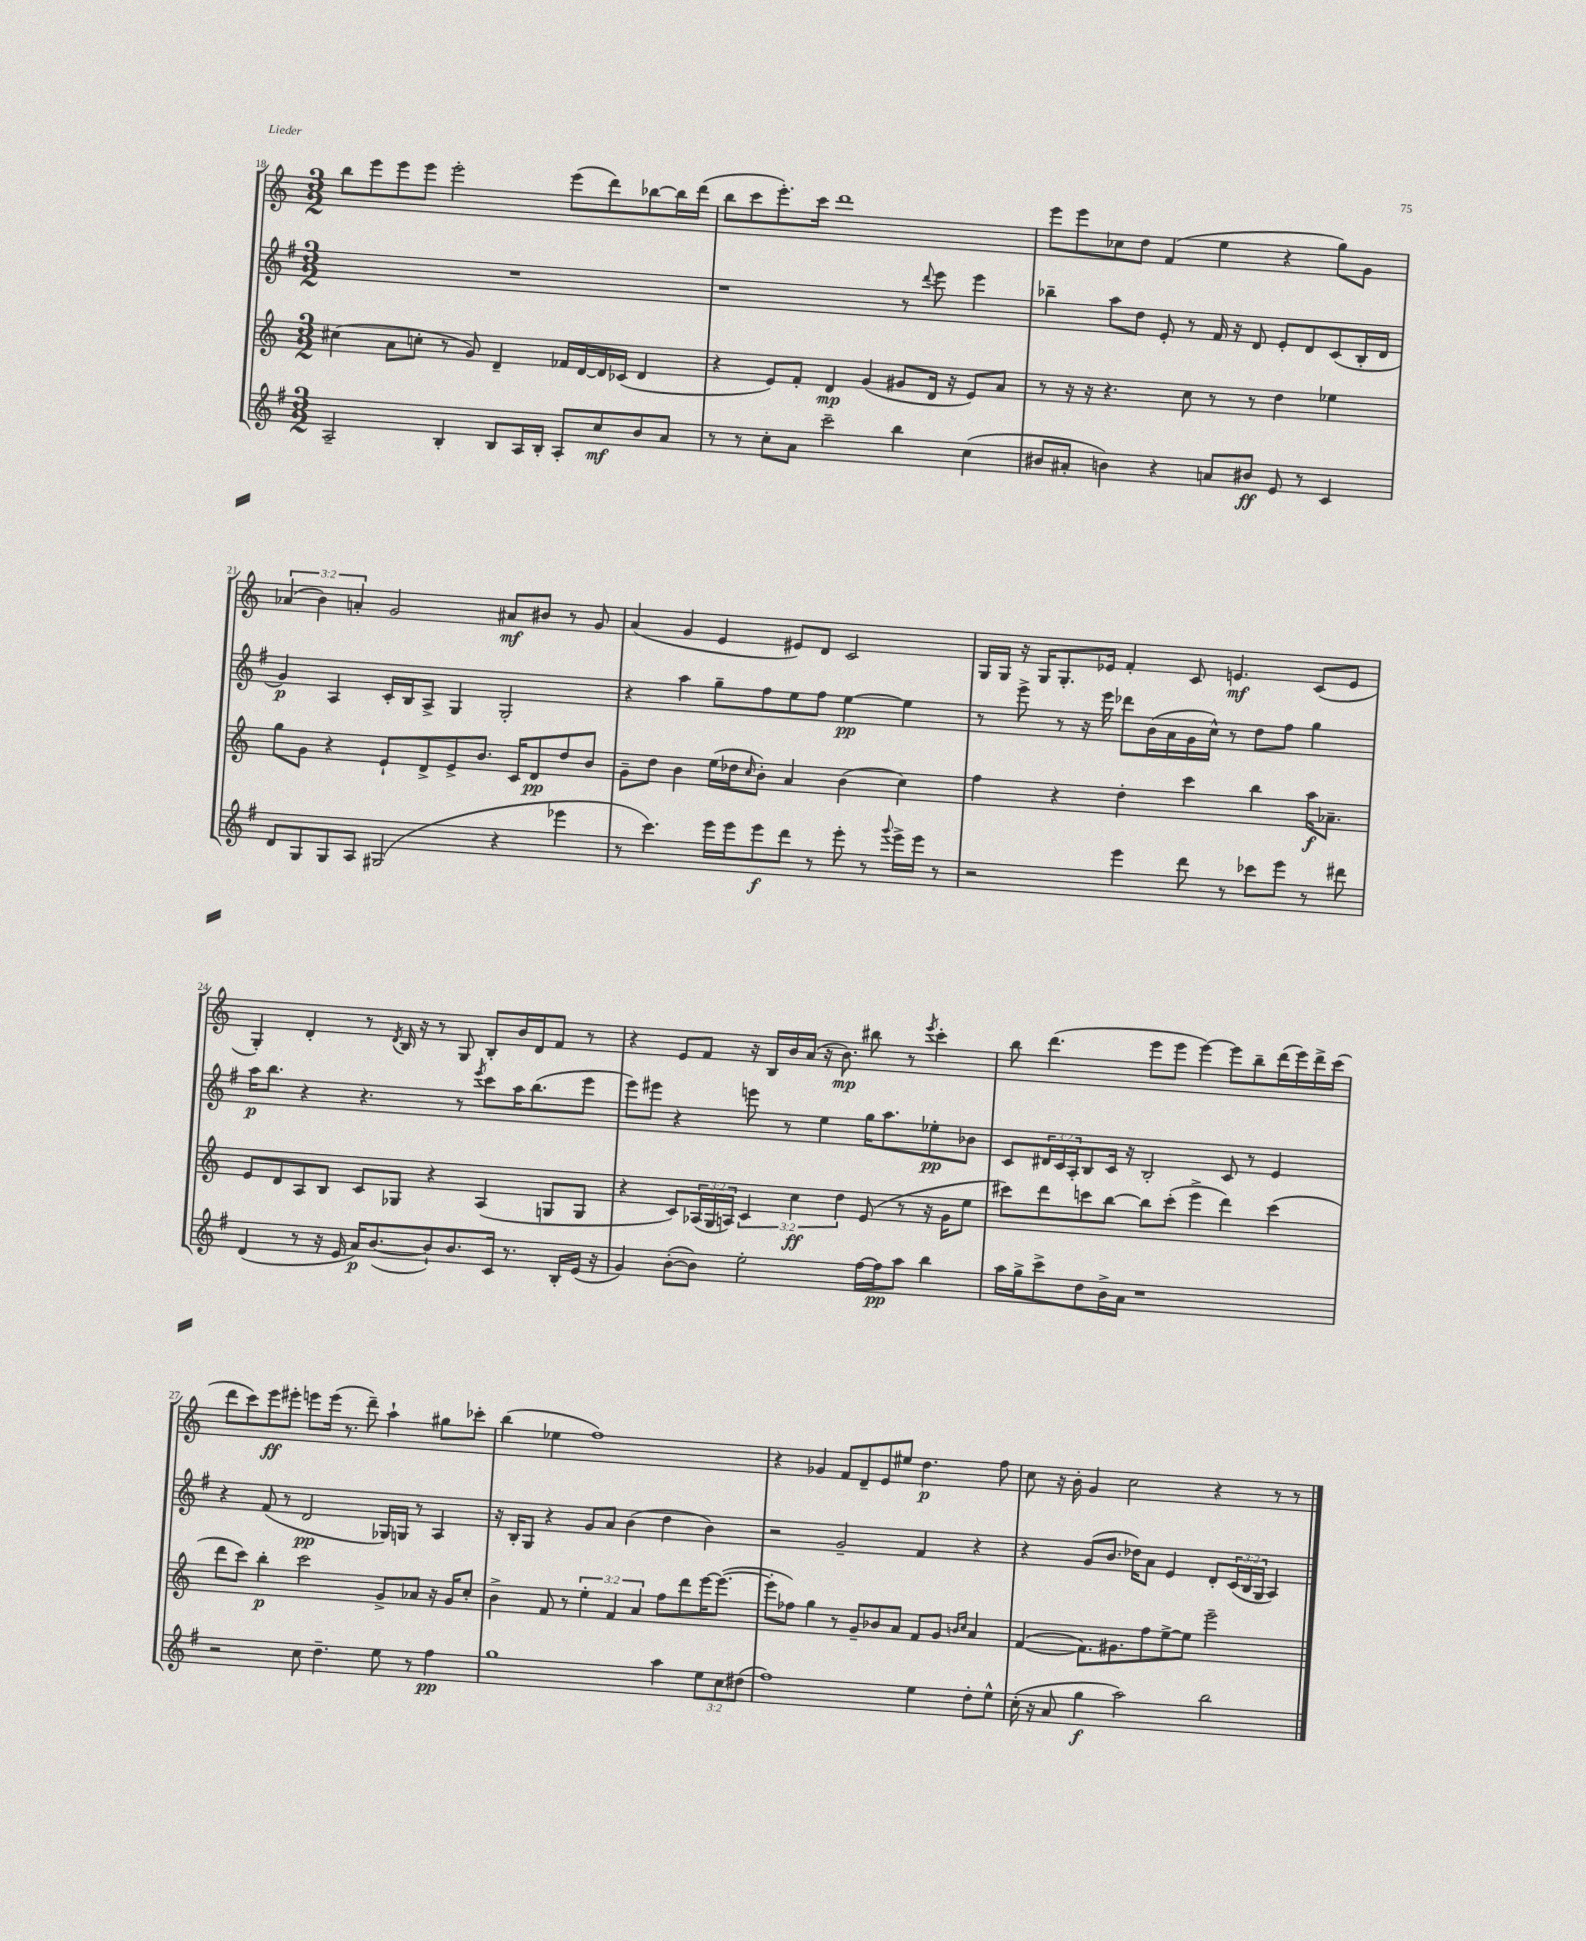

**kern	**dynam	**kern	**dynam	**kern	**dynam	**kern	**dynam
*part4	*part4	*part3	*part3	*part2	*part2	*part1	*part1
*staff4	*staff4	*staff3	*staff3	*staff2	*staff2	*staff1	*staff1
*clefG2	*	*clefG2	*	*clefG2	*	*clefG2	*
*k[f#]	*	*k[]	*	*k[f#]	*	*k[]	*
*M3/2	*	*M3/2	*	*M3/2	*	*M3/2	*
=18	=18	=18	=18	=18	=18	=18	=18
2A~/	.	(4cc#X\	.	1.r	.	8bb\L	.
.	.	.	.	.	.	8eee\	.
.	.	8a\L	.	.	.	8eee\	.
.	.	8ccn'\J	.	.	.	8eee\J	.
4B'/	.	8r	.	.	.	2eee'\	.
.	.	8g/)	.	.	.	.	.
8B/L	.	4d~/	.	.	.	.	.
16A/L	.	.	.	.	.	.	.
16B'/JJ	.	.	.	.	.	.	.
8A'/L	.	16f-X/LL	.	.	.	(8eee\L	.
.	.	[16d/	.	.	.	.	.
8cc/	mf	16d/]	.	.	.	8ddd\)	.
.	.	(16c-X/JJ	.	.	.	.	.
8b/	.	4d/	.	.	.	[8bb-X\	.
8a/J	.	.	.	.	.	16bb-\L]	.
.	.	.	.	.	.	(16ddd\JJ	.
=19	=19	=19	=19	=19	=19	=19	=19
8r	.	4r	.	1r	.	8bb\L	.
8r	.	.	.	.	.	8ccc\	.
8cc'\L	.	8e/L)	.	.	.	8.eee'\)	.
8a\J	.	8f'/J	.	.	.	.	.
.	.	.	.	.	.	16ccc\Jk	.
2ccc~\	.	4d/	mp	.	.	1ddd	.
.	.	(4g/	.	.	.	.	.
4bb\	.	8g#X/L	.	8r	.	.	.
.	.	.	.	8qqddd/	.	.	.
.	.	16d/Jk	.	8eee\	.	.	.
.	.	16r	.	.	.	.	.
(4cc\	.	8e/L)	.	4eee\	.	.	.
.	.	8a/J	.	.	.	.	.
=20	=20	=20	=20	=20	=20	=20	=20
8b#X/L	.	8r	.	4bb-X~\	.	8eee\L	.
8a#X'/J	.	16r	.	.	.	8eee\	.
.	.	16r	.	.	.	.	.
4bn\)	.	4.r	.	8aa\L	.	8cc-X\	.
.	.	.	.	8dd\J	.	8dd\J	.
4r	.	.	.	8e'/	.	(4f/	.
.	.	8cc\	.	8r	.	.	.
8an/L	.	8r	.	16f#/	.	4ee\	.
.	.	.	.	16r	.	.	.
8b#X/J	ff	8r	.	8d/	.	.	.
8e/	.	4dd\	.	8e'/L	.	4r	.
8r	.	.	.	8d/	.	.	.
4c/	.	4ee-X\	.	(8c/	.	8gg\L)	.
.	.	.	.	16B'/L	.	8g\J	.
.	.	.	.	16d/JJ	.	.	.
!!LO:LB:g=z
=21	=21	=21	=21	=21	=21	=21	=21
8d/L	.	8gg\L	.	4g/)	p	(6a-X/	.
8G/	.	8g\J	.	.	.	.	.
.	.	.	.	.	.	6b\)	.
8G/	.	4r	.	4A/	.	.	.
.	.	.	.	.	.	6an'/	.
8A/J	.	.	.	.	.	.	.
(2G#X/	.	8e`/L	.	16c'/LL	.	2g/	.
.	.	.	.	16B/J	.	.	.
.	.	8d^/	.	8A^/J	.	.	.
.	.	8e^/	.	4G/	.	.	.
.	.	8.b/J	.	.	.	.	.
4r	.	.	.	2G'/	.	8a#X/L	mf
.	.	16c/KL	.	.	.	.	.
.	.	8d/	pp	.	.	8b#X/J	.
4eee-X\	.	8dd/	.	.	.	8r	.
.	.	8b/J	.	.	.	8g/	.
=22	=22	=22	=22	=22	=22	=22	=22
8r	.	8g~\L	.	4r	.	(4a/	.
4.ccc\)	.	8dd\J	.	.	.	.	.
.	.	4b\	.	4aa\	.	4g/	.
16eee\LL	.	(16ee\LL	.	8gg~\L	.	4e/	.
16eee\J	.	16dd-X\J	.	.	.	.	.
.	.	16qqcc/	.	.	.	.	.
8eee\	f	8b'\J)	.	8ff#\	.	.	.
8ddd\J	.	4a/	.	8ee\	.	8e#X/L)	.
8r	.	.	.	8ff#\J	.	8d/J	.
8eee'\	.	(4b\	.	[4ee\	pp	2c/	.
8r	.	.	.	.	.	.	.
8qqggg/	.	.	.	.	.	.	.
16eee^\LL	.	4cc\)	.	4ee\]	.	.	.
16eee\JJ	.	.	.	.	.	.	.
8r	.	.	.	.	.	.	.
=23	=23	=23	=23	=23	=23	=23	=23
2r	.	4ff\	.	8r	.	16G/LL	.
.	.	.	.	.	.	16G/JJ	.
.	.	.	.	8eee^\	.	16r	.
.	.	.	.	.	.	16G/KL	.
.	.	4r	.	8r	.	8.G'/	.
.	.	.	.	16r	.	.	.
.	.	.	.	16eee\	.	16e-X/Jk	.
4eee\	.	4dd'\	.	8ddd-X\L	.	4f'/	.
.	.	.	.	(16b\L	.	.	.
.	.	.	.	16a\	.	.	.
8ddd\	.	4ccc\	.	16g\	.	8c/	.
.	.	.	.	16cc^^\JJ)	.	.	.
8r	.	.	.	8r	.	4.en/	mf
8ccc-X\L	.	4bb\	.	8dd\L	.	.	.
8eee\J	.	.	.	8ff#\J	.	.	.
8r	.	16aa\KL	f	4gg\	.	(8c/L	.
.	.	8.a-X~\J	.	.	.	.	.
8ddd#X\	.	.	.	.	.	8e/J	.
!!LO:LB:g=z
=24	=24	=24	=24	=24	=24	=24	=24
(4d/	.	8e/L	.	16aa\KL	p	4G'/)	.
.	.	.	.	8.bb\J	.	.	.
.	.	8d/	.	.	.	.	.
8r	.	8A/	.	4r	.	4d'/	.
16r	.	8B/J	.	.	.	.	.
16e/	.	.	.	.	.	.	.
16a/KL)	p	8c/L	.	4.r	.	8r	.
([8.b/	.	.	.	.	.	.	.
.	.	.	.	.	.	8qd/	.
.	.	8G-X/J	.	.	.	16B/	.
.	.	.	.	.	.	16r	.
8b`/])	.	4r	.	.	.	8r	.
8.b/	.	.	.	8r	.	8G/	.
.	.	.	.	8qeee/	.	.	.
.	.	(4A/	.	8ccc\L	.	8B'/L	.
16c/Jk	.	.	.	.	.	.	.
8.r	.	.	.	16aa\K	.	16b/L	.
.	.	.	.	(8.bb\	.	16d/J	.
.	.	8Gn/L	.	.	.	8f/J	.
16B'/LL	.	.	.	.	.	.	.
(16e/JJ	.	8G/J	.	8eee\J	.	8r	.
16r	.	.	.	.	.	.	.
=25	=25	=25	=25	=25	=25	=25	=25
4g/)	.	4r	.	8eee\L)	.	4r	.
.	.	.	.	8eee#X\J	.	.	.
([8b'\L	.	8c/L)	.	4r	.	8e/L	.
8b\J])	.	(24A-X/L	.	.	.	8f/J	.
.	.	24G/	.	.	.	.	.
.	.	24An/JJ)	.	.	.	.	.
2ee'\	.	6c/	.	8eeen\	.	16r	.
.	.	.	.	.	.	16B/LL	.
.	.	.	.	8r	.	16b/	.
.	.	6cc\	ff	.	.	.	.
.	.	.	.	.	.	(16a/JJ	.
.	.	.	.	4ee\	.	16r	.
.	.	.	.	.	.	8.b\)	mp
.	.	6dd\	.	.	.	.	.
[16ff#\LL	.	(8e/	.	16gg\KL	.	8bb#X\	.
16ff#\J]	pp	.	.	8.aa\	.	.	.
8aa\J	.	8r	.	.	.	8r	.
.	.	.	.	.	.	8qeee/	.
4bb\	.	16r	.	8ee-X'\	pp	4ccc'\	.
.	.	16g\KL	.	.	.	.	.
.	.	8ee\J	.	8b-X\J	.	.	.
=26	=26	=26	=26	=26	=26	=26	=26
16aa\LL	.	8ccc#X\L)	.	8c/L	.	8bb\	.
16gg^\J	.	.	.	.	.	.	.
8ccc^\	.	8ddd\	.	24d#X/L	.	(4.ddd\	.
.	.	.	.	24c/	.	.	.
.	.	.	.	24A'/J	.	.	.
8dd\	.	8cccn\	.	8B/	.	.	.
16b^\L	.	[8bb\J	.	16c/Jk	.	.	.
16a\JJ	.	.	.	16r	.	.	.
1r	.	8bb\L]	.	2B'/	.	8eee\L	.
.	.	(8ccc'\J	.	.	.	8eee\J	.
.	.	4eee^\	.	.	.	[4eee\)	.
.	.	4ddd\)	.	8c/	.	8eee\L]	.
.	.	.	.	8r	.	8bb~\	.
.	.	(4ccc\	.	4e/	.	(16ddd\L	.
.	.	.	.	.	.	16eee\)	.
.	.	.	.	.	.	16ddd^\	.
.	.	.	.	.	.	(16ccc\JJ	.
!!LO:LB:g=z
=27	=27	=27	=27	=27	=27	=27	=27
2r	.	8ddd\L	.	4r	.	8ddd\L	.
.	.	8ccc\J)	.	.	.	8ccc\)	.
.	.	4bb'\	p	(8f#/	.	8eee\	ff
.	.	.	.	8r	.	8eee#X'\J	.
8cc\	.	2ccc\	.	2d/	pp	8eeen\L	.
4.dd~\	.	.	.	.	.	(16eee\Jk	.
.	.	.	.	.	.	8.r	.
.	.	.	.	.	.	8ddd~\)	.
8ee\	.	8g^/L	.	16G-X/LL)	.	4aa`\	.
.	.	.	.	16Gn/JJ	.	.	.
8r	.	8a-X/J	.	8r	.	.	.
4ff#\	pp	16r	.	4A/	.	8gg#X\L	.
.	.	16g/KL	.	.	.	.	.
.	.	8cc'/J	.	.	.	8ccc-X'\J	.
=28	=28	=28	=28	=28	=28	=28	=28
1gg	.	4b^\	.	16r	.	(4bb\	.
.	.	.	.	16B'/KL	.	.	.
.	.	.	.	8G/J	.	.	.
.	.	8f/	.	4r	.	4ee-X\	.
.	.	8r	.	.	.	.	.
.	.	6ee'\	.	8g/L	.	1ff)	.
.	.	.	.	8a/J	.	.	.
.	.	6f/	.	.	.	.	.
.	.	.	.	(4b\	.	.	.
.	.	6a/	.	.	.	.	.
4aa\	.	8ff\L	.	4dd\	.	.	.
.	.	8ddd\	.	.	.	.	.
12ee\L	.	[16eee\K	.	4b\)	.	.	.
.	.	(8.eee\J_	.	.	.	.	.
12cc\	.	.	.	.	.	.	.
(12dd#X\J	.	.	.	.	.	.	.
=29	=29	=29	=29	=29	=29	=29	=29
1ff#)	.	8eee'\L]	.	2r	.	4r	.
.	.	8ff-X\J)	.	.	.	.	.
.	.	4gg\	.	.	.	4g-X/	.
.	.	8r	.	2g~/	.	8f/L	.
.	.	8g~/L	.	.	.	8d~/	.
.	.	8b-X/	.	.	.	8e/	.
.	.	8a/J	.	.	.	8ee#X/J	.
4ee\	.	8f/L	.	4f#/	.	4.dd\	p
.	.	8g/J	.	.	.	.	.
.	.	16qqbn/LL	.	.	.	.	.
.	.	16qqcc/JJ	.	.	.	.	.
8dd'\L	.	4a/	.	4r	.	.	.
8ee^^\J	.	.	.	.	.	8ff\	.
=30	=30	=30	=30	=30	=30	=30	=30
(16cc'\	.	([4f/	.	4r	.	8cc\	.
16r	.	.	.	.	.	.	.
8a/	.	.	.	.	.	16r	.
.	.	.	.	.	.	16b'\	.
4gg\	f	8.f\L])	.	(8g/L	.	4g/	.
.	.	.	.	8.b/J	.	.	.
.	.	8.g#X\	.	.	.	.	.
2aa\)	.	.	.	.	.	2cc\	.
.	.	.	.	16dd-X\KL)	.	.	.
.	.	8ff\	.	8a\J	.	.	.
.	.	[8ee^\	.	4e/	.	.	.
.	.	8ee\J]	.	.	.	.	.
2bb\	.	2eee~\	.	8d'/L	.	4r	.
.	.	.	.	(24c/L	.	.	.
.	.	.	.	24B/	.	.	.
.	.	.	.	24G/JJ	.	.	.
.	.	.	.	4A/)	.	8r	.
.	.	.	.	.	.	8r	.
==	==	==	==	==	==	==	==
*-	*-	*-	*-	*-	*-	*-	*-
